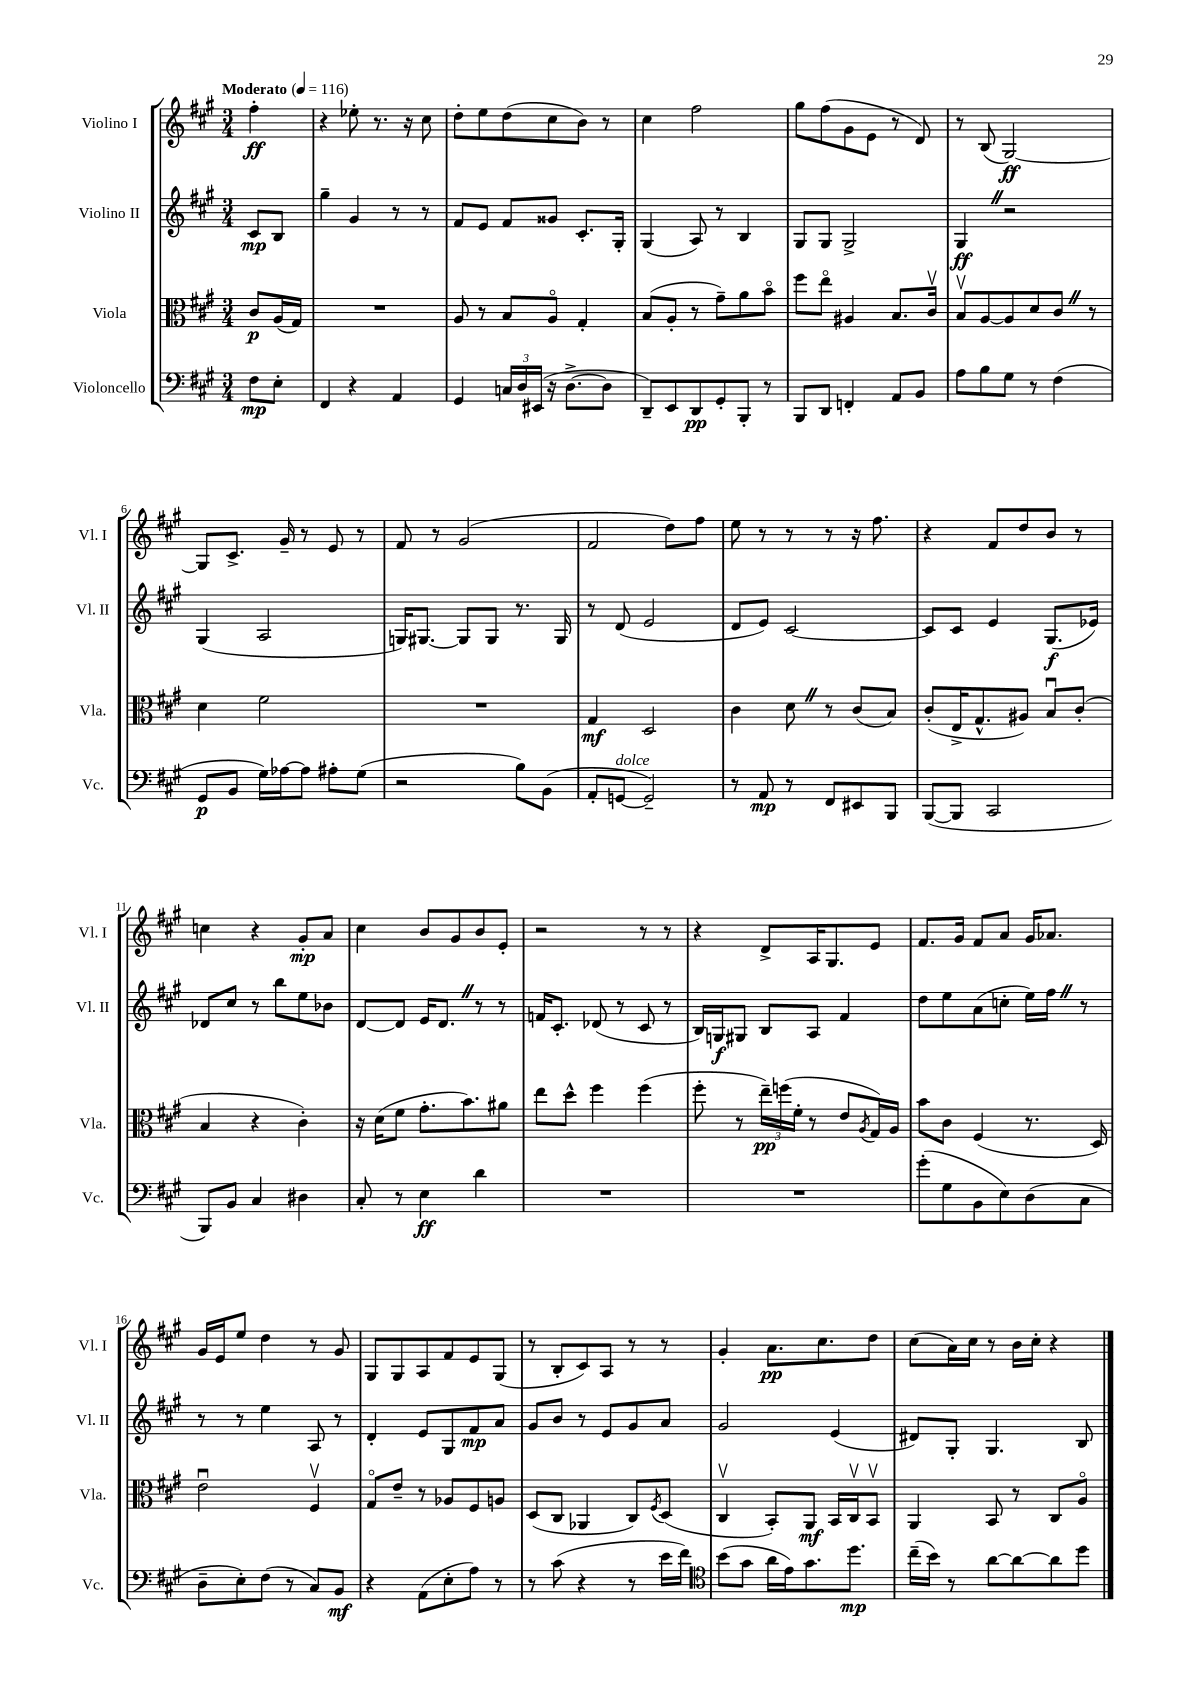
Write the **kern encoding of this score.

**kern	**kern	**kern	**kern
*staff4	*staff3	*staff2	*staff1
*clefF4	*clefC3	*clefG2	*clefG2
*k[f#c#g#]	*k[f#c#g#]	*k[f#c#g#]	*k[f#c#g#]
*M3/4	*M3/4	*M3/4	*M3/4
*MM116	*MM116	*MM116	*MM116
8F#	8c#	8c#	4ff#'
8E'	(16A	8B	.
.	16G#)	.	.
=	=	=	=
4FF#	2.r	4gg#~	4r
4r	.	4g#	8ee-'
.	.	.	8.r
4AA	.	8r	.
.	.	.	16r
.	.	8r	8cc#
=	=	=	=
4GG#	8A	8f#	8dd'
.	8r	8e	8ee
24C	8B	8f#	(8dd
24D	.	.	.
(24EE#	.	.	.
16r	8Ao	8g##	8cc#
[8.D^	.	.	.
.	4G#'	8.c#'	8b)
8D]	.	.	8r
.	.	16G#'	.
=	=	=	=
8DD~)	(8B	(4G#	4cc#
8EE	8A'	.	.
8DD	8r	8A)	2ff#
8GG#'	8g#~)	8r	.
8BBB'	8a	4B	.
8r	8bo	.	.
=	=	=	=
8BBB	8ff#	8G#	8gg#
8DD	8eeo	8G#	(8ff#
4FF'	4A#	2G#^	8g#
.	.	.	8e
8AA	8.B	.	8r
8BB	.	.	8d)
.	16c#v	.	.
=	=	=	=
8A	8Bv	4G#	8r
8B	[8A	.	(8B
8G#	8A]	2r	[2G#)
8r	8d	.	.
(4F#	8c#	.	.
.	8r	.	.
=	=	=	=
8GG#	4d	(4G#	8G#]
8BB	.	.	8.c#^
16G#)	2f#	2A	.
[16A-	.	.	16g#~
8A-]	.	.	8r
8A#'	.	.	8e
(8G#	.	.	8r
=	=	=	=
2r	2.r	16G)	8f#
.	.	[8.G#	.
.	.	.	8r
.	.	8G#]	(2g#
.	.	8G#	.
8B)	.	8.r	.
(8BB	.	.	.
.	.	16G#	.
=	=	=	=
8AA'	4G#	8r	2f#
[8GG	.	(8d	.
2GG~])	2D	2e	.
.	.	.	8dd)
.	.	.	8ff#
=	=	=	=
8r	4c#	8d	8ee
8AA	.	8e)	8r
8r	8d	[2c#	8r
8FF#	8r	.	8r
8EE#	(8c#	.	16r
.	.	.	8.ff#
8BBB	8B)	.	.
=	=	=	=
([8BBB	(8c#'	8c#]	4r
8BBB]	16E^	8c#	.
.	8.G#^^	.	.
2CC#	.	4e	8f#
.	8A#)	.	8dd
.	8Bu	(8.G#	8b
.	(8c#'	.	8r
.	.	16e-)	.
=	=	=	=
8BBB)	4B	8d-	4cc
8BB	.	8cc#	.
4C#	4r	8r	4r
.	.	8bb	.
4D#	4c#')	8ee	8g#'
.	.	8b-	8a
=	=	=	=
8C#'	16r	[8d	4cc#
.	(16d	.	.
8r	8f#	8d]	.
4E	8.g#'	16e	8b
.	.	8.d	.
.	.	.	8g#
.	8.b)	.	.
4d	.	8r	8b
.	8a#	8r	8e'
=	=	=	=
2.r	8ee	16f	2r
.	.	8.c#'	.
.	8dd^^	.	.
.	4ff#	(8d-	.
.	.	8r	.
.	(4ff#	8c#	8r
.	.	8r	8r
=	=	=	=
2.r	8ff#'	16B)	4r
.	.	16G	.
.	8r	8G#	.
.	24ee~)	8B	8d^
.	(24ff	.	.
.	24f#'	.	.
.	8r	8A	16A
.	.	.	8.G#
.	8e	4f#	.
.	8qA	.	.
.	16G#)	.	8e
.	16A	.	.
=	=	=	=
(8g#'	8b	8dd	8.f#
8G#	8c#	8ee	.
.	.	.	16g#
8BB	(4F#	(8a	8f#
8E)	.	8cc'	8a
(8D	8.r	16ee)	16g#
.	.	16ff#	8.a-
8C#	.	8r	.
.	16D)	.	.
=	=	=	=
8D~	2eu	8r	16g#
.	.	.	16e
8E')	.	8r	8ee
(8F#	.	4ee	4dd
8r	.	.	.
8C#)	4F#v	8A	8r
8BB	.	8r	8g#
=	=	=	=
4r	8G#o	4d'	8G#
.	8e~	.	8G#
(8AA	8r	8e	8A
8E'	8A-	8G#	8f#
8A)	8F#	8f#	8e
8r	8A	8a	(8G#
=	=	=	=
8r	(8D	8g#	8r
(8c#	8C#	8b	8B'
4r	4AA-	8r	8c#)
.	.	8e	8A
8r	8C#)	8g#	8r
.	8qF#	.	.
16e	(8D	8a	8r
16f#)	.	.	.
=	=	=	=
*clefC4	*	*	*
(8b	4C#v	2g#	4g#'
8g#	.	.	.
16a	8BB')	.	8.a
16e)	.	.	.
8.g#	8AA	.	.
.	.	.	8.cc#
.	16BB	(4e	.
8.dd	16C#v	.	.
.	8BBv	.	8dd
=	=	=	=
(16cc#~	4AA	8d#)	(8cc#
16b)	.	.	.
8r	.	8G#'	16a)
.	.	.	16cc#
[8a	8BB	4.G#	8r
8a_	8r	.	16b
.	.	.	16cc#'
8a]	8C#	.	4r
8dd	8Ao	8B	.
==	==	==	==
*-	*-	*-	*-
